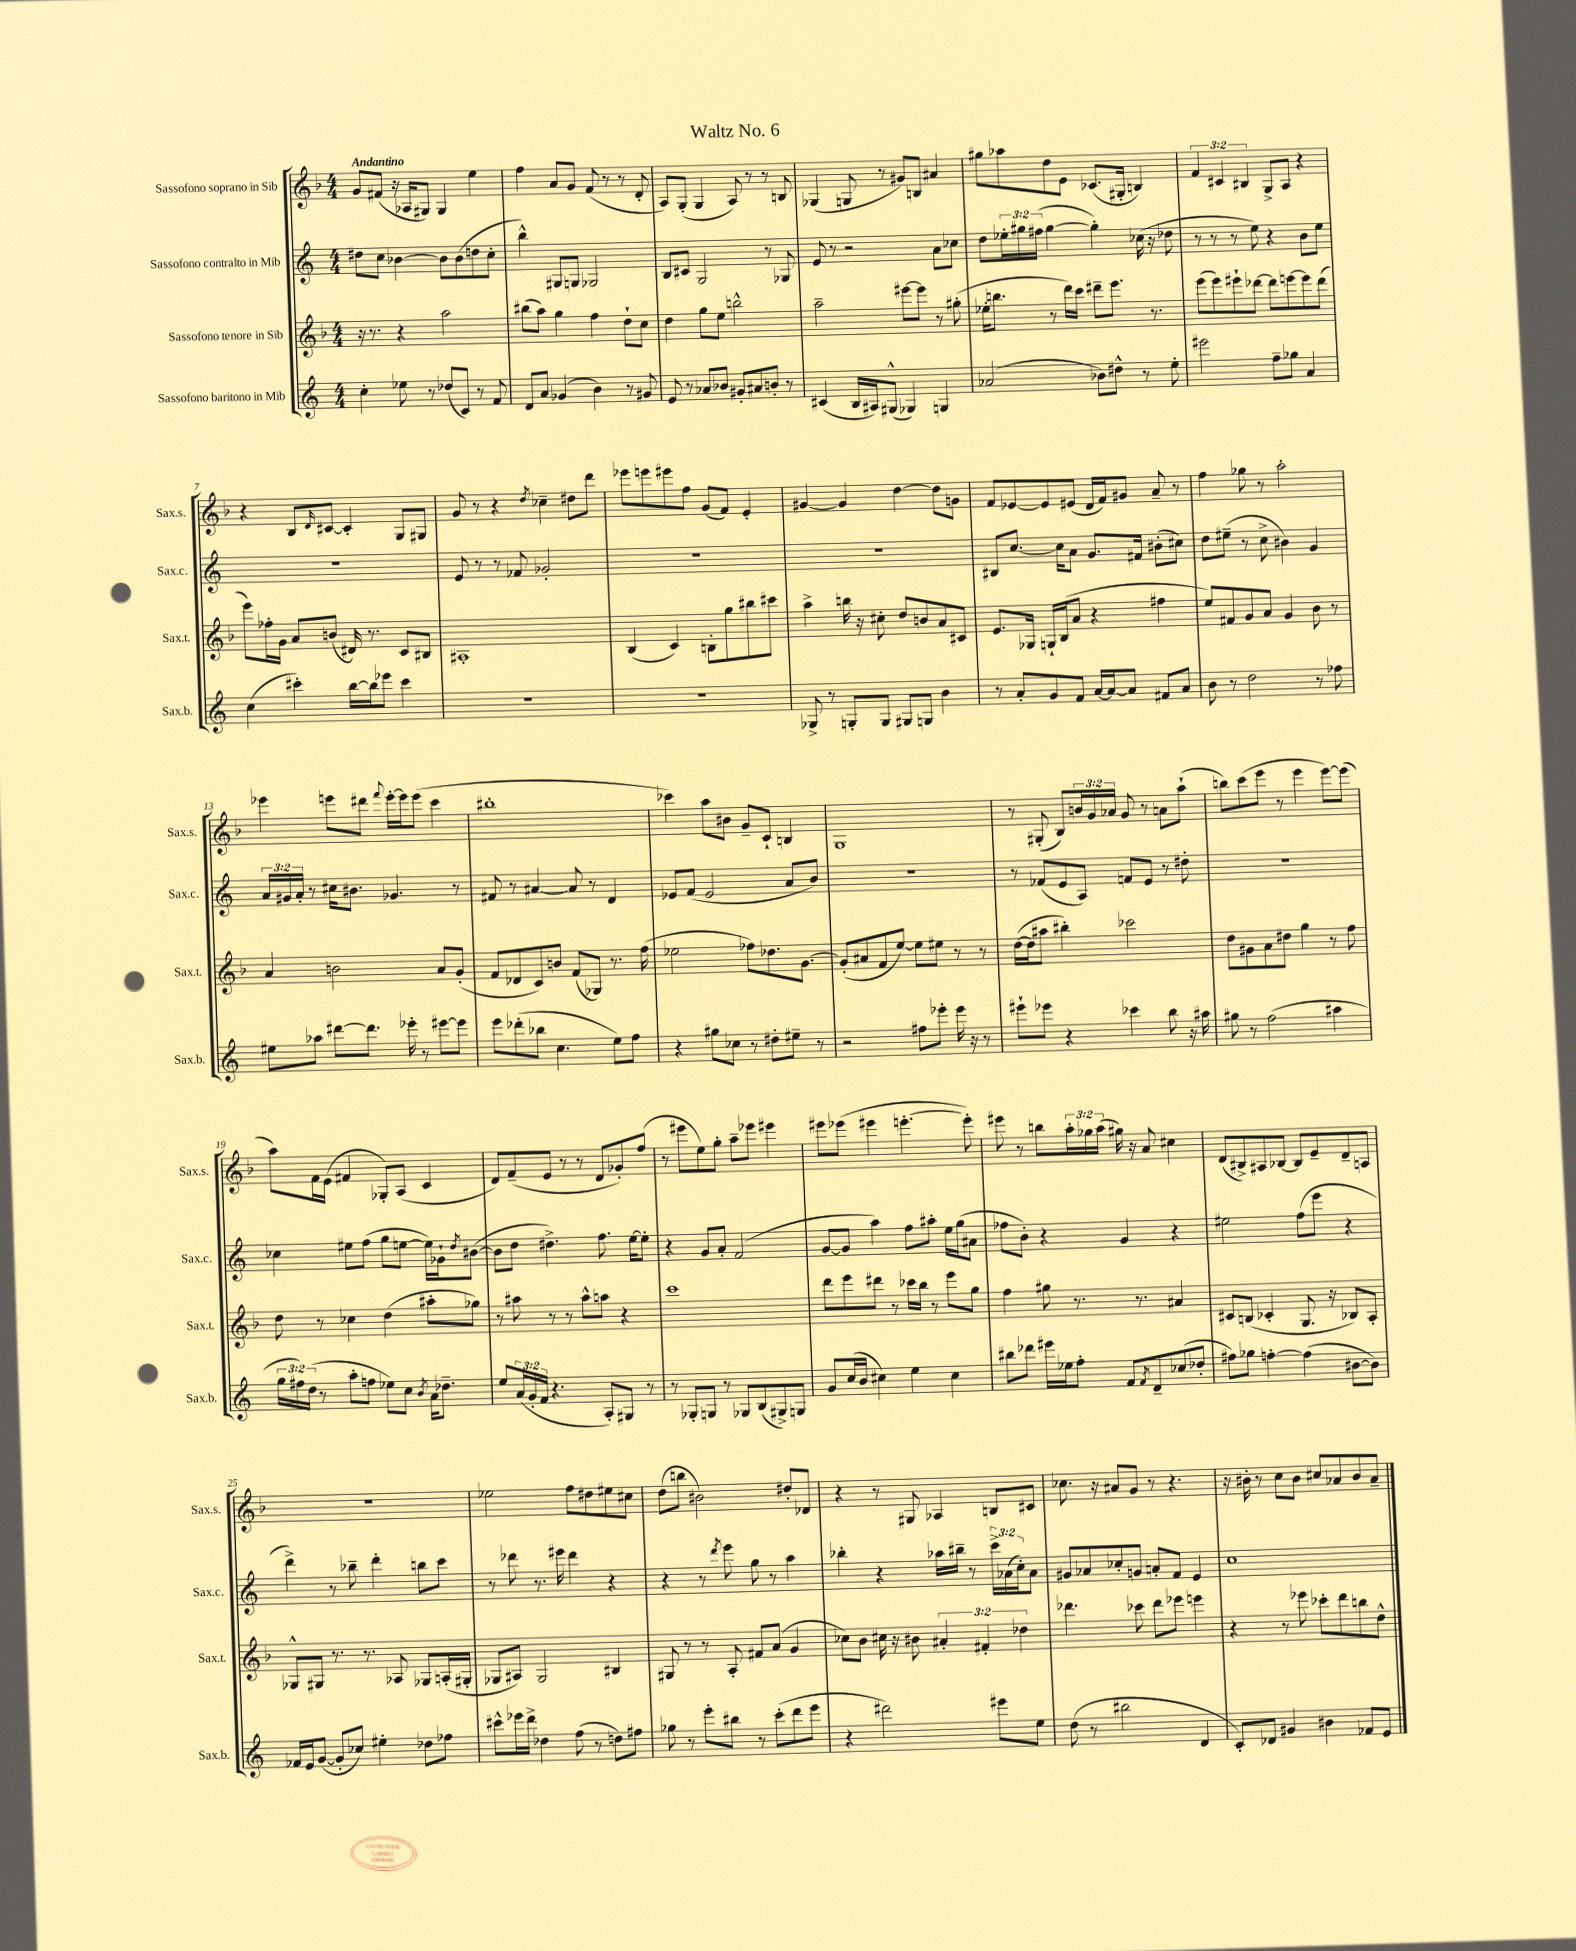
\header { title = "Waltz No. 6" }
<<
\new StaffGroup <<
\new Staff = "s0" \with { instrumentName = "Sassofono soprano in Sib" shortInstrumentName = "Sax.s." } {
    \clef treble \key f \major \numericTimeSignature \time 4/4 \override Staff.TupletNumber.text = #tuplet-number::calc-fraction-text \tempo "Andantino"
    g'8 fis'8( r16 aes16 gis8) gis4 e''4 |
    f''4 a'8 g'8 f'8( r8 r8 d'8-. |
    a8) g8-.( g4 a8) r8 r8 b8 |
    ges4( g8 r8 gis'8) b8 ais'4 |
    gis''8 aes''8 d''8 e'8 ces'8.( gis16-. b4) |
    \tuplet 3/2 { f'4 cis'4 bis4 } g8-> a8 r4 |
    r4 bes8 \grace { d'16 } cis'8~ cis'4-. g8 gis8 |
    g'8 r8 r4 \acciaccatura { d''8 } ces''4-- dis''8 d'''8 |
    ees'''8 e'''8 eis'''8 f''8 g'8( f'8) e'4-. |
    gis'4~ gis'4 d''4~ d''8 g'8 |
    f'8 ees'8~ ees'8 eis'8( d'16 f'16) gis'8 a'8-- r8 |
    f''4 ges''8 r8 a''2-. |
    ees'''4 e'''8 dis'''8 \appoggiatura { f'''8 } e'''16~-. e'''16 e'''8( c'''4 |
    bis''1-. |
    ces'''4) a''8 bis'8 g'8-- c'8-! b4 |
    g1 |
    r8 gis8-.( bes8) \tuplet 3/2 { b'16 g'16 aes'16 } g'8 r8 a'8 a''8-!( |
    b''8) c'''8( e'''8 r8 e'''4 e'''8~) e'''8( |
    a''8) f'16 e'16( fis'4 ges8-.) a8( c'4 |
    d'8) f'8--( e'8 r8 r8 d'8 ges'8-.) f''8( |
    r8 eis'''8 e''8) g''8-. a''8-- ees'''8 eis'''4 |
    eis'''8 ees'''8( eis'''4 e'''4.~-. e'''8-.) |
    eis'''8 r8 b''8 \tuplet 3/2 { a''16-. ges''16 a''16( } gis''16) r16 a'8 cis''4 |
    d'8( bis8->) ais8 bes8~ bes8 e'8-- d'8-- a8 |
    R1 |
    ees''2 f''8 dis''8 eis''8 cis''8 |
    d''8( b''8 bis'2) dis''8-. des'8 |
    r4 r8 gis8 aes4 b8 cis'8 |
    ces''8. r16 ais'8 g'8 r8 r4. |
    r16 bis'16-. r8 c''8 bis'8 cis''8 aes'8 bis'8 aes'8-- \bar "|." |
}
\new Staff = "s1" \with { instrumentName = "Sassofono contralto in Mib" shortInstrumentName = "Sax.c." } {
    \clef treble \key c \major \numericTimeSignature \time 4/4 \override Staff.TupletNumber.text = #tuplet-number::calc-fraction-text
    dis''8 c''8 bes'4~ bes'8 bes'8( d''8 c''8-. |
    b''4-^) gis8 g8 ges2 |
    b8 cis'8 g2 r8 ges8 |
    e'8 r8 r2 a'8 ces''8 |
    d''8 \tuplet 3/2 { ees''16-. gis''16 fis''16( } gis''4~ gis''4-.) ces''16( r16 des''8 |
    r8 r8 r8 e''8) r4 b'8 e''8 |
    R1 |
    e'8 r8 r8 fes'8 ges'2-. |
    R1 |
    R1 |
    bis8 c''8.~ c''16 a'8 g'8. fis'16 bis'8-.( cis''8) |
    d''8 eis''8--( r8 c''8-> bis'4) g'4 |
    \tuplet 3/2 { a'16 gis'16 a'16-. } r8 cis''16 bis'8. ges'4. r8 |
    fis'8 r8 ais'4~ ais'8 r8 d'4 |
    ees'8 f'8( ees'2 a'8 b'8) |
    R1 |
    r8 fes'8( e'8 a8) f'8 e'8 r8 dis''8-. |
    R1 |
    ces''4 eis''8 f''8( g''8 e''8~ e''16) ges'16-! \acciaccatura { d''8 } bis'8~( |
    bis'8 d''8 dis''4.->) f''8. e''16~ e''8-. |
    r4 g'8 a'8-. f'2( |
    g'8~ g'8 a''4) f''8 ais''8-. e''16 g''16( ais'8 |
    fes''8 b'8-.) r4 g'4 r4 |
    eis''2 f''8( e'''8 r4 |
    d'''4->) r8 bes''8-- d'''4-. b''8 c'''8 |
    r8 des'''8 r8. eis'''16 des'''4 r4 |
    r4 r8 \acciaccatura { d'''8 } e'''8 g''8 r8 a''4 |
    bes''4-. r4 aes''16 bis''16-- r8 \tuplet 3/2 { c'''16-> aes'16( c''16-.) } aes'8 |
    gis'8 aes'8 ces''8-. g'8 a'8-. f'8 e'4 |
    c''1 \bar "|." |
}
\new Staff = "s2" \with { instrumentName = "Sassofono tenore in Sib" shortInstrumentName = "Sax.t." } {
    \clef treble \key f \major \numericTimeSignature \time 4/4 \override Staff.TupletNumber.text = #tuplet-number::calc-fraction-text
    r16 r8. r4 a''2 |
    bis''8( a''8) g''4 f''4 d''8-! c''8 |
    d''4 g''8 e''8 b''2-^ |
    a''2-- eis'''8~ eis'''8 r8 gis''8-.( |
    ees''16-. b''8. r8 d'''16) c'''16 dis'''8-- e'''8. r8. |
    e'''8( e'''8) eis'''8-! des'''8~ des'''8 e'''8~ e'''8 des'''8( |
    e'''8) fes''16-. g'16 a'8 b'8( dis'16) r8. c'8 bis8 |
    ais1-. |
    bes4( c'4) b8-. g''8 bis''8 cis'''8 |
    a''4-> b''16 r16 cis''8-. d''8 b'8 a'8 cis'8 |
    e'8. ges16 g16-! bes16( a'8 r4 fis''4 |
    e''8) fis'8 g'8 a'8 g'4 bes'8 r8 |
    a'4 b'2 a'8 g'8-.( |
    f'8 des'8 c'8) b'8 f'8( ges8) r8. f''16( |
    ees''2 fes''8) des''8. g'8.~ |
    g'8-.( ais'8 f'8 e''8~) e''8 eis''8 r8 r8 |
    d''16~( d''16 ais''8 bis''4-.) ces'''2 |
    d''8 gis'8 a'8 dis''8 g''4 r8 f''8 |
    d''8 r8 ces''4 d''4( ais''8-. ges''8) |
    r8 ais''8 r8 r8 ais''8-^ a''8 r4 |
    c'''1 |
    d'''8 e'''8 dis'''8 r8 ces'''16 bes''16 r8 e'''8 g''8 |
    f''4 gis''8 r8. r8. ais'4 |
    cis'8 b8( ces'4-. g8. r16 bes8) a8-. |
    ges8-^ gis8 r8. r8. aes8 ges8 a16-.( gis16-. |
    ges8 ais8) ges2 bis4 |
    gis8 r8 r8 a8-. fis'8 a'8( g'4 |
    ces''8) bes'8 cis''16 r16 bis'8 \tuplet 3/2 { ais'4-. fis'4-. des''4 } |
    des'''4. ces'''8 des'''8 ees'''8 e'''4 |
    r4 r8 ees'''8 ces'''8-. d'''8 b''8 d''8-^ \bar "|." |
}
\new Staff = "s3" \with { instrumentName = "Sassofono baritono in Mib" shortInstrumentName = "Sax.b." } {
    \clef treble \key c \major \numericTimeSignature \time 4/4 \override Staff.TupletNumber.text = #tuplet-number::calc-fraction-text
    c''4-. ees''8 r8 des''8( c'8) r8 f'8 |
    d'8 a'8 ges'4( b'4) r8 gis'8 |
    e'8 r8 aes'8 bes'8 gis'8-. ais'8 b'8-. r8 |
    cis'4( b16 ais16) gis8-^( ges4) g4 |
    aes'2( bes'8) dis''8-^ r8 e''8-. |
    eis'''2 f''8-- ges''8 a'4 |
    c''4( cis'''4-.) b''16~ b''16 ees'''8 cis'''4 |
    R1 |
    R1 |
    ges8-> r8 g8-. g8 gis8 g8 b'4 |
    r8 a'8-. g'8 f'8 a'16~ a'16~ a'8 fis'8 a'8 |
    b'8 r8 d''2 r8 fes''8 |
    eis''8 aes''8 dis'''8~ dis'''8. ees'''16-. r8 eis'''8~ eis'''8 |
    e'''8 des'''8-.( bes''8 c''4. e''8) f''8 |
    r4 gis''8 ces''8 r8 dis''8-. eis''8-- r8 |
    r2 fis''8 ees'''8-. ees'''16 r16 r8 |
    eis'''8-! ees'''8 r4 ces'''4 b''8 r16 ais''16 |
    gis''8 r8 f''2( ais''4 |
    \tuplet 3/2 { g''16 fis''16) d''16( } r8 a''8-. f''8 ees''8) c''8 \acciaccatura { b'8 } a'16 des''8.-- |
    e''8 \tuplet 3/2 { a'16( g'16-. f'16 } r4. a8-.) gis8 r8 |
    r8 ges8-. g8 r8 ges8 b8( gis8->) g8 |
    g'8 c''16( b'16 cis''4) e''4 cis''4 |
    bis''8 des'''8 eis'''16 ees''16 f''8-. f'8 \acciaccatura { f'8 } d'8-- ces''8( des''8-. |
    fis''8) ges''8 f''4~-. f''4( bis'8~ bis'8) |
    fes'16 e'16 g'8~( g'8-. ces''8) eis''4-. des''8 fes''8 |
    cis'''8-^ ees'''16 d'''16-> des''4 f''8( r8 d''8) fis''8 |
    ges''8 r8 e'''8-. bis''8 r8 c'''8-.( d'''8 e'''8 |
    r4 dis'''2) eis'''8 e''8 |
    d''8( r8 bis''2 d'4 |
    c'8-.) des'8 gis'4 bis'4 fes'8 e'8 \bar "|." |
}
>>
>>
